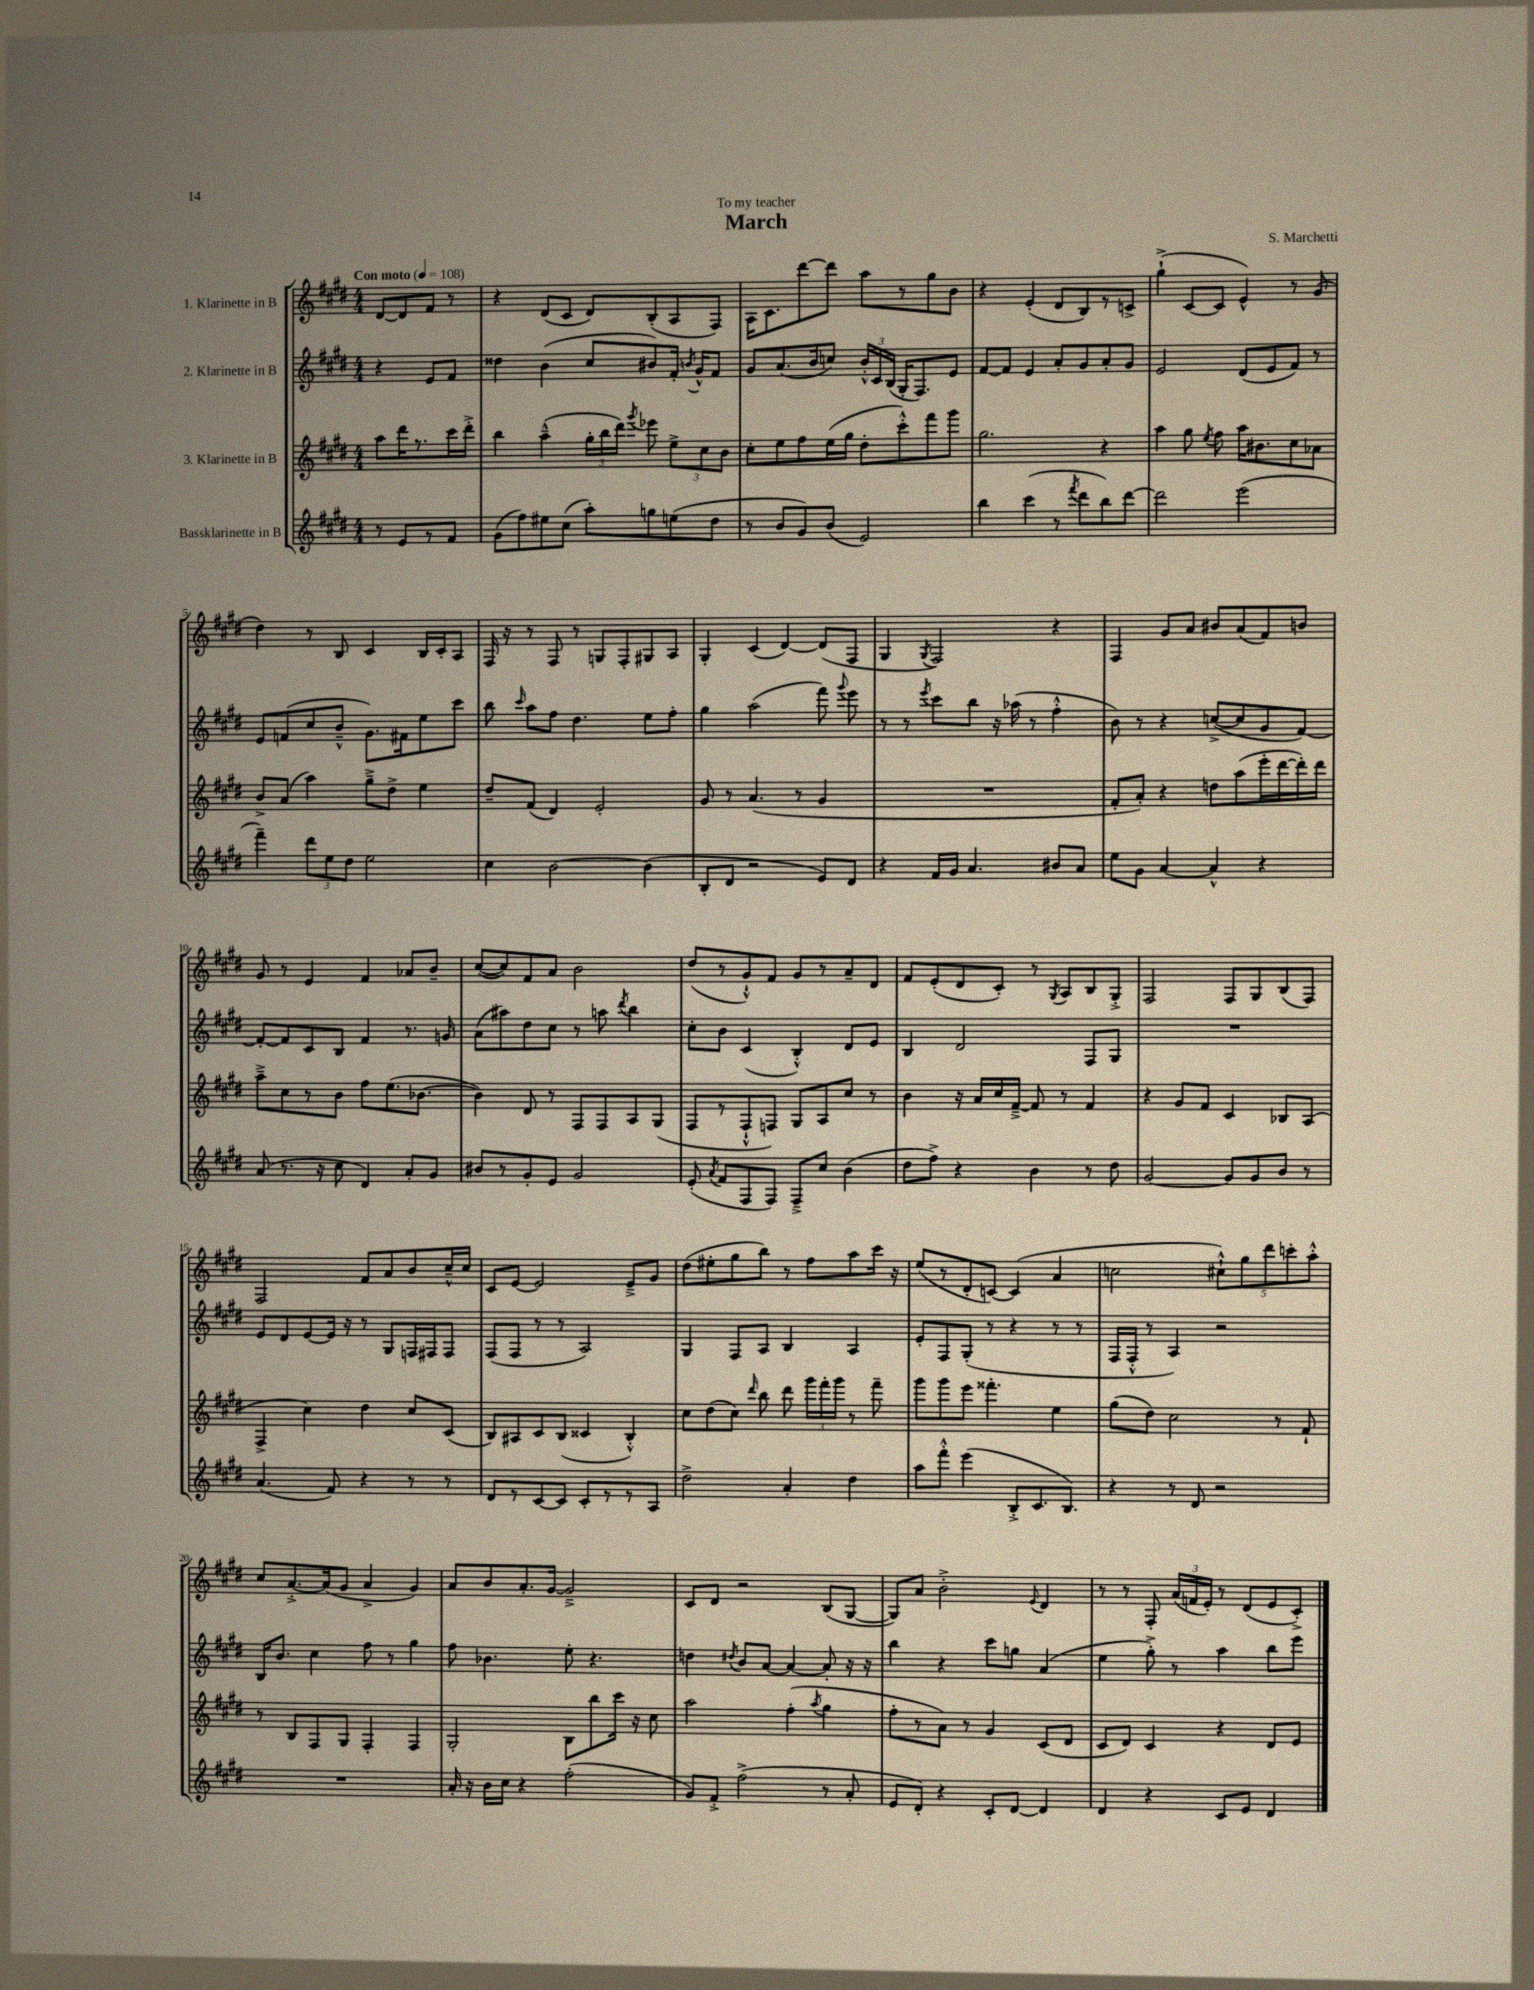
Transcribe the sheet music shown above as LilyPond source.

\header { title = "March" composer = "S. Marchetti" dedication = "To my teacher" }
<<
\new StaffGroup <<
\new Staff = "s0" \with { instrumentName = "1. Klarinette in B" } {
    \clef treble \key e \major \numericTimeSignature \time 4/4 \partial 2 \tempo "Con moto" 4 = 108
    \autoBeamOff dis'8[~ dis'8 fis'8] r8 |
    r4 dis'8[( cis'8] dis'8[) b8-.( a8 fis8]) |
    a16[ cis'8. dis'''8~ dis'''8] a''8[ r8 gis''8 b'8] |
    r4 e'4-.( dis'8[ b8) r8 c'8]-> |
    gis''4-!->( cis'8[~ cis'8] e'4-^) r8 gis'8( |
    dis''4) r8 b8 cis'4 b16[ cis'16-. a8] |
    fis16 r16 r8 fis8 r8 g8[ fis8-. gis8 a8] |
    gis4-. cis'4( dis'4~) dis'8[( fis8] |
    gis4 \acciaccatura { gis8 } fis2) r4 |
    fis4 gis'8[ a'8] bis'8[ a'8( fis'8) b'8] |
    gis'8 r8 e'4 fis'4 aes'8[ b'8]-- |
    cis''8[~( cis''8) fis'8 a'8] b'2 |
    dis''8[( r8 gis'8-!-^) fis'8] gis'8[ r8 a'8-- dis'8] |
    fis'8[ e'8-.( dis'8 cis'8]-.) r8 \acciaccatura { gis8 } a8[ b8 gis8]-.-> |
    fis2 fis8[ gis8 b8( fis8]) |
    fis2 fis'8[ a'8 b'8 cis''16---^ cis''16] |
    cis'8[ e'8]~ e'2 e'8[---> gis'8] |
    dis''8[( eis''8-. gis''8 b''8]) r8 fis''8[ a''8 cis'''16] r16 |
    e''8[( r8 dis'8-. c'8]~) c'4( a'4 |
    c''2 \tuplet 5/4 { cis''8[-!-^) gis''8 dis'''8 c'''8-. a''8]-.-^ } |
    cis''8[ a'8.~-.-> a'16( gis'8] a'4-> gis'4) |
    a'8[ b'8 a'8.-. gis'16]~ gis'2---> |
    cis'8[ dis'8] r2 b8[( gis8]~ |
    gis8[) a'8] b'2-.-> \appoggiatura { e'8 } dis'4 |
    r8 r8 fis8-. \tuplet 3/2 { a'16[( f'16 e'16]-.) } r8 dis'8[( e'8 cis'8]-.->) \bar "|." |
}
\new Staff = "s1" \with { instrumentName = "2. Klarinette in B" } {
    \clef treble \key e \major \numericTimeSignature \time 4/4 \partial 2
    \autoBeamOff r4 e'8[ fis'8] |
    disis''4 b'4( cis''8[ bis'8) fis'16]-. \acciaccatura { b'8 } gis'16[-^ fis'8] |
    gis'8[ a'8.( b'16 c''8]) \tuplet 3/2 { b'16[-.-^ cis'16 b16]( } gis16[-. fis8.) e'8] |
    fis'8[~ fis'8] e'4 a'8[-. gis'8 a'8-. gis'8] |
    e'2 dis'8[( e'8 fis'8]) r8 |
    e'8[ f'8( cis''8 b'8]---^ gis'8.[) fis'16 e''8 cis'''8] |
    b''8 \grace { cis'''16 } a''8[ fis''8] dis''4. e''8[ fis''8]-. |
    gis''4 a''2( fis'''8) \appoggiatura { gis'''8 } e'''8 |
    r8 r8 \acciaccatura { e'''8 } cis'''8[ b''8] r16 aes''16( r8 fis''4-.-^ |
    b'8) r8 r4 c''8[~->( c''8 gis'8 fis'8]~) |
    fis'8[~-. fis'8 cis'8 b8] fis'4 r8. g'16 |
    a'8[( ais''8) dis''8 cis''8] r8 a''8 \acciaccatura { dis'''8 } b''4 |
    cis''8[-. b'8] cis'4( b4-.-^) dis'8[ e'8] |
    b4 dis'2 fis8[ gis8] |
    R1 |
    e'8[ dis'8 e'8~ e'16] r16 r8 gis8[ f16 fis16 fis8] |
    fis8[( fis8] r8 r8 a2) |
    gis4 fis8[ a8] b4 a4 |
    e'8[-. fis8 gis8]-.( r8 r4 r8 r8 |
    fis16[ fis16]-.-^ r8 a4) r2 |
    b16[ b'8.] cis''4 fis''8 r8 gis''4 |
    fis''8 bes'4. e''8-. r4. |
    d''4 \acciaccatura { dis''8 } b'8[ a'8]~ a'4~ a'8-. r16 r16 |
    b''4 r4 cis'''8[ g''8] a'4( |
    e''4 gis''8-.->) r8 a''4 b''8[ e'''8] \bar "|." |
}
\new Staff = "s2" \with { instrumentName = "3. Klarinette in B" } {
    \clef treble \key e \major \numericTimeSignature \time 4/4 \partial 2
    \autoBeamOff a''8[ dis'''16 r8. cis'''16 dis'''16]-.-> |
    b''4 a''4---^( \tuplet 3/2 { gis''16[-. b''16 dis'''16]) } \acciaccatura { gis'''8 } ees'''8 \tuplet 3/2 { e''8[-> cis''8 b'8] } |
    cis''8[-. e''8 fis''8 e''16( gis''16] dis''8[-. cis'''8-.-^) fis'''8 gis'''8] |
    gis''2. r4 |
    a''4 gis''8 \acciaccatura { e''8 } fis''8 a''16[ bis'8. cis''8 aes'8] |
    b'8[-> a'8]( a''4) gis''8[---> dis''8]-> e''4 |
    dis''8[-- fis'8]( dis'4) e'2-. |
    gis'8 r8 a'4.( r8 gis'4 |
    R1 |
    fis'8[-. a'8]-.) r4 d''8[ a''8( e'''16-. dis'''16~ dis'''16-.) dis'''16] |
    a''8[---> cis''8 r8 b'8] fis''8[ e''8.( bes'8.]~ |
    bes'4) dis'8 r8 fis8[ fis8 a8 gis8]( |
    fis8[ r8 fis8-!-^ f8]) gis8[ a8 cis''8] r8 |
    b'4 r16 a'16[ cis''16 fis'16]~---> fis'8 r8 fis'4 |
    r4 gis'8[ fis'8] cis'4 bes8[ a8]( |
    fis4-> cis''4) dis''4 cis''8[ cis'8]( |
    b8[) ais8 cis'8 b8]( cisis'4 b4-.-^) |
    cis''8[ dis''8( cis''8]) \grace { dis'''16 } b''8 dis'''8 \tuplet 3/2 { gis'''16[ fis'''16-. gis'''16] } r8 fis'''8-- |
    gis'''8[ gis'''8 e'''8] fisis'''4.-. e''4 |
    gis''8[( dis''8]) cis''2 r8 fis'8-! |
    r8 b8[ fis8 gis8] fis4-. fis4 |
    gis2-. b8[ b''8 cis'''16] r16 cis''8 |
    a''2 fis''4-.( \acciaccatura { a''8 } gis''4 |
    fis''8[-. r8 a'8]) r8 gis'4 cis'8[( dis'8] |
    cis'8[ dis'8]) cis'4 r4 dis'8[ e'8] \bar "|." |
}
\new Staff = "s3" \with { instrumentName = "Bassklarinette in B" } {
    \clef treble \key e \major \numericTimeSignature \time 4/4 \partial 2
    \autoBeamOff r8 e'8[ r8 fis'8] |
    gis'8[( fis''8) eis''8 cis''8]( a''8[-.) g''8 e''8( dis''8] |
    r8 b'8[ gis'8) b'8]( e'2) |
    b''4 cis'''4( r8 \acciaccatura { fis'''8 } dis'''8[ b''8) dis'''8]~ |
    dis'''2 e'''2( |
    fis'''4--) \tuplet 3/2 { dis'''8[ e''8 dis''8] } e''2 |
    cis''4 b'2~ b'4( |
    b8[-. dis'8] r2 e'8[) dis'8] |
    r4 fis'16[ gis'16] a'4. bis'8[ a'8] |
    e''8[ gis'8] a'4~ a'4-^ r4 |
    a'8( r8. r16 cis''8 dis'4) a'8[-. gis'8] |
    bis'8[ r8 gis'8-. e'8] gis'2 |
    e'8-.( \acciaccatura { a'8 } fis'8[ fis8 fis8]) fis8[---> cis''8] b'4( |
    dis''8[ fis''8]->) r4 b'4 r8 dis''8 |
    gis'2~ gis'8[ gis'8 b'8] r8 |
    a'4.( fis'8) r4 r8 r8 |
    dis'8[ r8 cis'8~ cis'8] cis'8[-. r8 r8 a8] |
    dis''2-> a'4-. dis''4 |
    a''8[ fis'''8]-.-^ e'''4( b8[-.-> cis'8. b8.]) |
    r4 r8 dis'8 r2 |
    R1 |
    a'16-. r16 b'16[ cis''16] r4 fis''2-.( |
    gis'8[) fis'8]-.-> fis''2->( r8 a'8-. |
    e'8[ dis'8]-.) r4 cis'8[-. dis'8]~ dis'4 |
    dis'4 r4 cis'8[ e'8] dis'4 \bar "|." |
}
>>
>>
